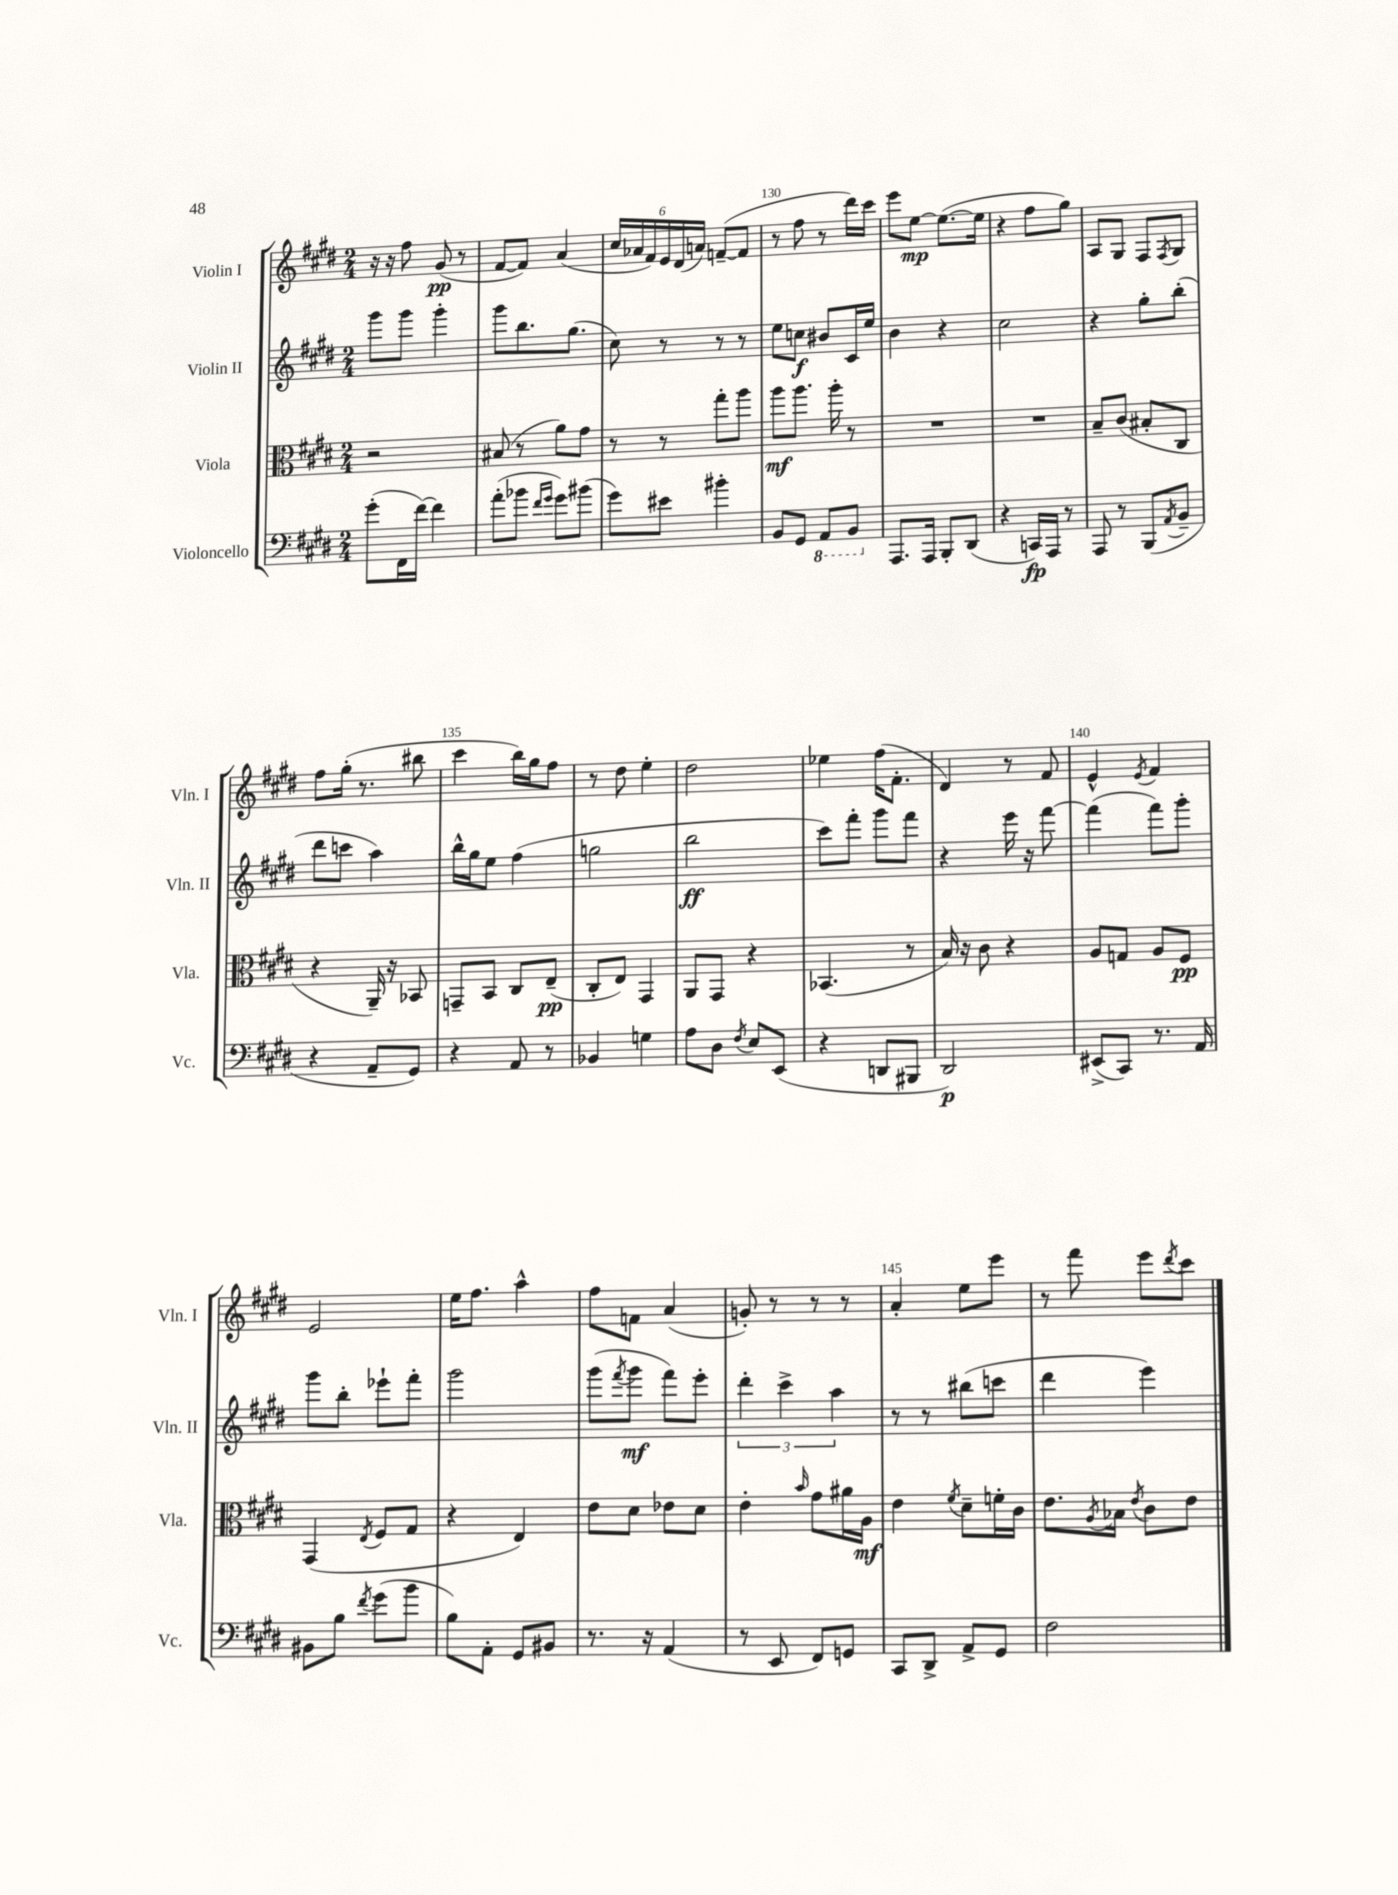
<<
\new StaffGroup <<
\new Staff = "s0" \with { instrumentName = "Violin I" shortInstrumentName = "Vln. I" } {
    \clef treble \key e \major \numericTimeSignature \time 2/4
    r16 r16 fis''8 gis'8\pp( r8 |
    fis'8~ fis'8) a'4( |
    \tuplet 6/4 { cis''16 aes'16 fis'16) e'16 dis'16( a'16) } f'8~--( f'8 |
    r8 fis''8 r8 dis'''16) cis'''16 |
    e'''8 e''8~\mp e''8.~( e''16 |
    r4 fis''8 gis''8) |
    a8 gis8 fis8 \acciaccatura { fis8 } gis8 |
    fis''8 gis''16-.( r8. bis''8 |
    cis'''4 b''16) gis''16 fis''8 |
    r8 dis''8 e''4-. |
    dis''2 |
    ees''4 fis''16( fis'8.-. |
    dis'4) r8 fis'8 |
    e'4-^ \acciaccatura { e'8 } fis'4 |
    e'2 |
    e''16 fis''8. a''4-^ |
    fis''8 f'8 a'4( |
    g'8-.) r8 r8 r8 |
    a'4-. e''8 e'''8 |
    r8 fis'''8 e'''8 \acciaccatura { dis'''8 } cis'''8 \bar "|." |
}
\new Staff = "s1" \with { instrumentName = "Violin II" shortInstrumentName = "Vln. II" } {
    \clef treble \key e \major \numericTimeSignature \time 2/4
    gis'''8 gis'''8 gis'''4-. |
    gis'''8 b''8. gis''8.( |
    cis''8) r8 r8 r8 |
    e''8 c''8\f bis'8 cis'16 e''16 |
    b'4 r4 |
    cis''2 |
    r4 gis''8-. b''8-.( |
    dis'''8 c'''8 a''4) |
    b''16-^ gis''16 e''8 fis''4( |
    g''2 |
    b''2\ff |
    cis'''8) fis'''8-. gis'''8 fis'''8 |
    r4 e'''16 r16 fis'''8~ |
    fis'''4( fis'''8) gis'''8-. |
    gis'''8 b''8-. ees'''8-! fis'''8-. |
    gis'''2 |
    gis'''8( \acciaccatura { fis'''8 } gis'''8\mf fis'''8) e'''8-. |
    \tuplet 3/2 { dis'''4-. cis'''4-> a''4 } |
    r8 r8 bis''8( c'''8 |
    dis'''4 e'''4) \bar "|." |
}
\new Staff = "s2" \with { instrumentName = "Viola" shortInstrumentName = "Vla." } {
    \clef alto \key e \major \numericTimeSignature \time 2/4
    r2 |
    bis8( r8 a'8) gis'8 |
    r8 r8 gis''8-. a''8 |
    a''8\mf a''8. a''16-. r8 |
    R2 |
    R2 |
    b8-- cis'8( bis8-. cis8 |
    r4 a,16--) r16 bes,8 |
    g,8-- b,8 cis8 e8--\pp( |
    cis8-. e8) gis,4 |
    a,8 gis,8 r4 |
    bes,4.( r8 |
    b16) r16 cis'8 r4 |
    a8 g8 a8 fis8\pp |
    gis,4( \acciaccatura { e8 } fis8 gis8 |
    r4 e4) |
    e'8 dis'8 ees'8 dis'8 |
    e'4-. \grace { b'16 } gis'8 ais'16 a16\mf |
    e'4 \acciaccatura { fis'8 } dis'8-- f'16-. cis'16 |
    e'8. \acciaccatura { a8 } bes16 \acciaccatura { e'8 } cis'8 e'8 \bar "|." |
}
\new Staff = "s3" \with { instrumentName = "Violoncello" shortInstrumentName = "Vc." } {
    \clef bass \key e \major \numericTimeSignature \time 2/4
    gis'8-.( fis,16 fis'16~) fis'4 |
    a'8-.( bes'8 \grace { fis'16 gis'16 } gis'8) bis'8( |
    gis'8) eis'8 bis'4-. |
    b,8 gis,8 \ottava #-1 a,,8 b,,8 \ottava #0 |
    a,,8. a,,16 b,,8-. dis,8( |
    r4 c,16\fp) a,,16 r8 |
    a,,8 r8 b,,8( \acciaccatura { a,8 } b,8-- |
    r4 a,8-- gis,8) |
    r4 a,8 r8 |
    bes,4 g4 |
    a8 dis8 \acciaccatura { fis8 } e8 e,8( |
    r4 d,8 bis,,8 |
    dis,2\p) |
    eis,8->( cis,8) r8. a,16 |
    bis,8 b8 \acciaccatura { fis'8 } gis'8( b'8 |
    b8) a,8-. gis,8 bis,8 |
    r8. r16 a,4( |
    r8 e,8 fis,8) g,8 |
    cis,8 dis,8-> a,8-> gis,8 |
    fis2 \bar "|." |
}
>>
>>
\layout { \context { \Score currentBarNumber = #127 \override BarNumber.break-visibility = ##(#f #t #t) barNumberVisibility = #(every-nth-bar-number-visible 5) } }
